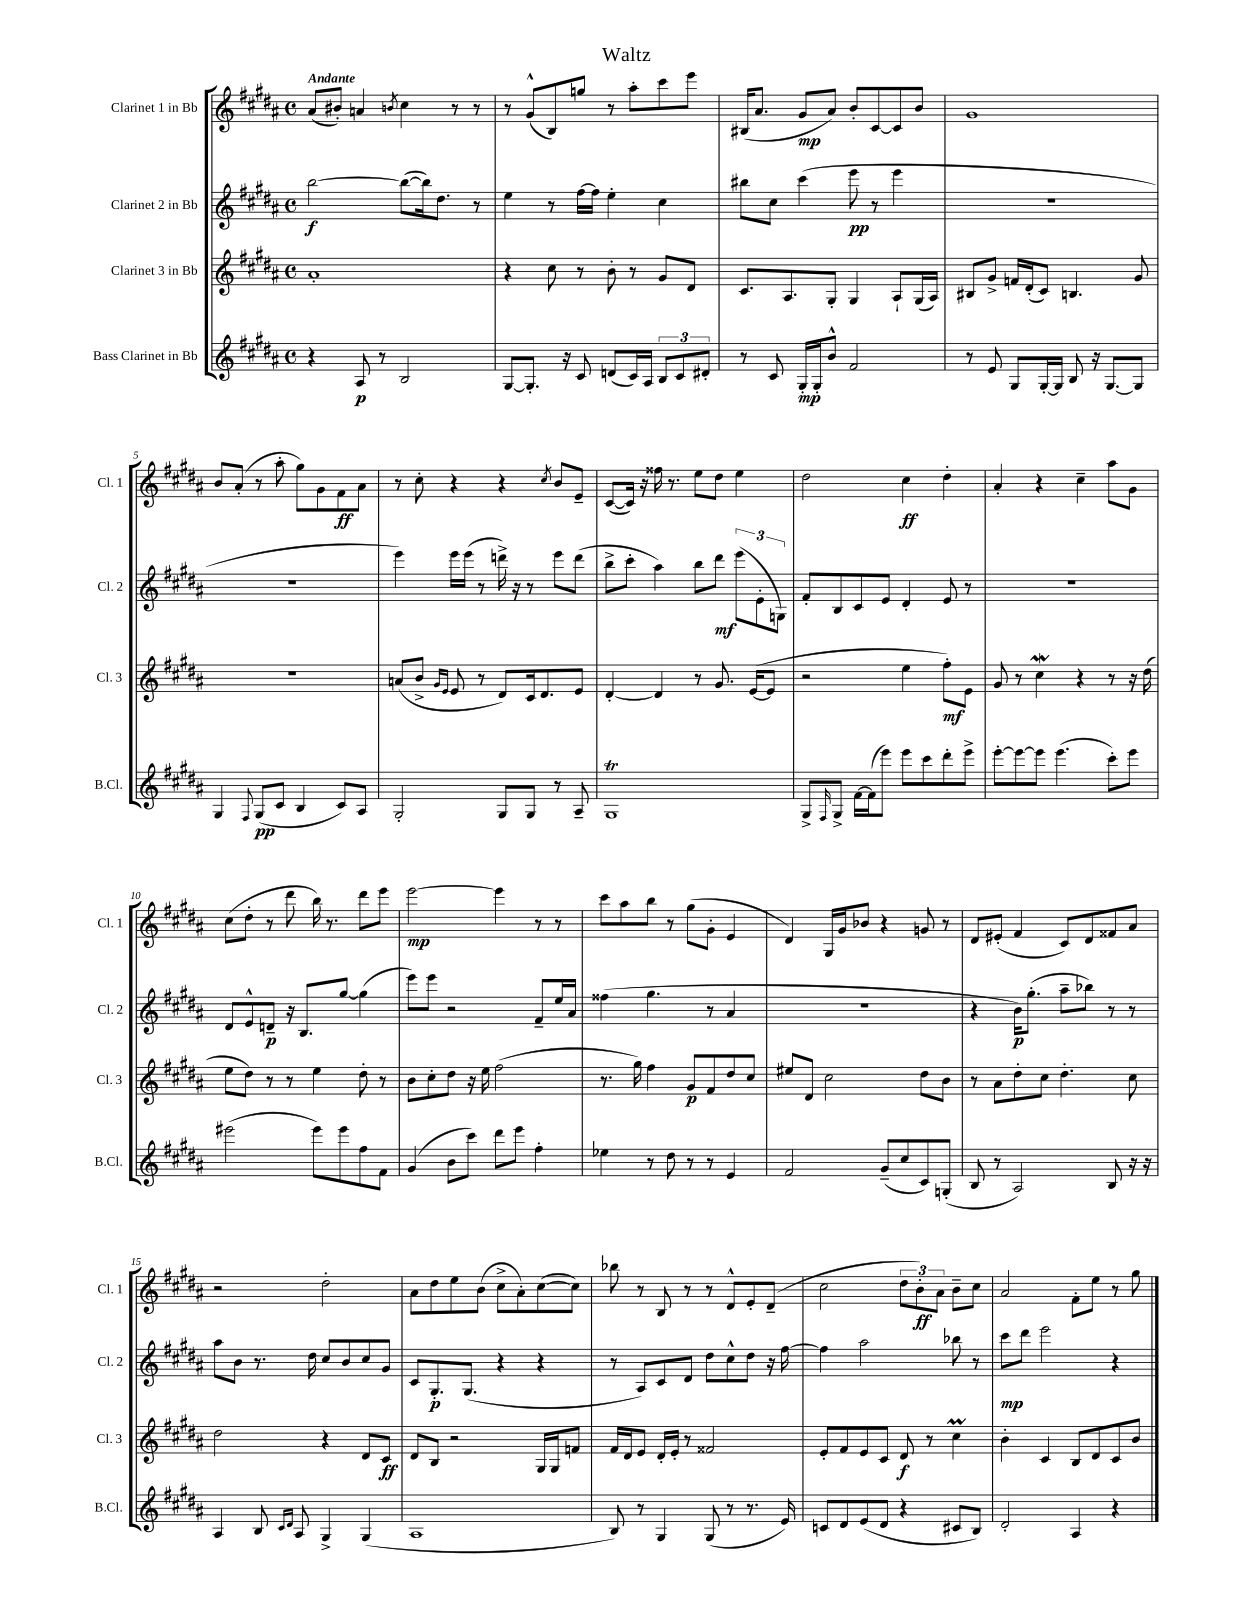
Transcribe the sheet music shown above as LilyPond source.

\header { title = "Waltz" }
<<
\new StaffGroup <<
\new Staff = "s0" \with { instrumentName = "Clarinet 1 in Bb" shortInstrumentName = "Cl. 1" } {
    \clef treble \key b \major \defaultTimeSignature \time 4/4 \tempo "Andante"
    ais'8( bis'8-.) a'4 \acciaccatura { b'8 } cis''4 r8 r8 |
    r8 gis'8-^( b8) g''8 r8 ais''8-. cis'''8 e'''8 |
    bis16( ais'8. gis'8\mp ais'8) b'8-. cis'8~ cis'8 b'8 |
    gis'1 |
    b'8 ais'8-.( r8 ais''8-. gis''8) gis'8 fis'8\ff ais'8 |
    r8 cis''8-. r4 r4 \acciaccatura { cis''8 } b'8 e'8-- |
    cis'8~( cis'16) r16 fisis''16 r8. e''8 dis''8 e''4 |
    dis''2 cis''4\ff dis''4-. |
    ais'4-. r4 cis''4-- ais''8 gis'8 |
    cis''8( dis''8-. r8 dis'''8 b''16) r8. dis'''8 e'''8 |
    e'''2~\mp e'''4 r8 r8 |
    cis'''8 ais''8 b''8 r8 gis''8( gis'8-. e'4 |
    dis'4) gis16 gis'16 bes'8 r4 g'8 r8 |
    dis'8 eis'8-.( fis'4 cis'8) dis'8 fisis'8 ais'8 |
    r2 dis''2-. |
    ais'8 dis''8 e''8 b'8( cis''8-> ais'8-.) cis''8~( cis''8) |
    bes''8 r8 b8 r8 r8 dis'8-^ e'8-. dis'8--( |
    cis''2 \tuplet 3/2 { dis''8 b'8-.\ff) ais'8 } b'8-- cis''8 |
    ais'2 fis'8-. e''8 r8 gis''8 \bar "|." |
}
\new Staff = "s1" \with { instrumentName = "Clarinet 2 in Bb" shortInstrumentName = "Cl. 2" } {
    \clef treble \key b \major \defaultTimeSignature \time 4/4
    b''2~\f b''8~( b''16) dis''8. r8 |
    e''4 r8 fis''16~ fis''16 e''4-. cis''4 |
    bis''8 cis''8 cis'''4( e'''8\pp r8 e'''4 |
    R1 |
    R1 |
    e'''4) e'''16 e'''16( r8 d'''16->) r16 r8 e'''8 d'''8( |
    b''8-> cis'''8-. ais''4) b''8 dis'''8\mf \tuplet 3/2 { e'''8( e'8-. g8) } |
    fis'8-. b8 cis'8 e'8 dis'4-. e'8 r8 |
    R1 |
    dis'8 e'8-^ d'8--\p r16 b8. gis''8~ gis''4( |
    e'''8) e'''8 r2 fis'8-- e''16 ais'16 |
    fisis''4( gis''4. r8 ais'4 |
    r1 |
    r4 b'16\p) gis''8.-.( ais''8-- bes''8) r8 r8 |
    ais''8 b'8 r8. dis''16 cis''8 b'8 cis''8 gis'8 |
    cis'8 gis8.-.\p gis8.( r4 r4 |
    r8 ais8) cis'8 dis'8 dis''8 cis''8-^ dis''8 r16 fis''16~ |
    fis''4 ais''2 bes''8 r8 |
    cis'''8\mp dis'''8 e'''2 r4 \bar "|." |
}
\new Staff = "s2" \with { instrumentName = "Clarinet 3 in Bb" shortInstrumentName = "Cl. 3" } {
    \clef treble \key b \major \defaultTimeSignature \time 4/4
    ais'1-. |
    r4 cis''8 r8 b'8-. r8 gis'8 dis'8 |
    cis'8. ais8. gis8-. gis4 ais8-! gis16( ais16) |
    bis8 gis'8-> f'16 dis'16-.( cis'8) b4. gis'8 |
    R1 |
    a'8( b'8-> \grace { gis'16 e'16 } e'8 r8 dis'8) cis'16 dis'8. e'8 |
    dis'4~-. dis'4 r8 gis'8. e'16~( e'8 |
    r2 e''4 fis''8-.\mf) e'8 |
    gis'8 r8 cis''4\mordent r4 r8 r16 dis''16( |
    e''8 dis''8) r8 r8 e''4 dis''8-. r8 |
    b'8 cis''8-. dis''8 r16 e''16 fis''2( |
    r8. gis''16) fis''4 gis'8\p fis'8 dis''8 cis''8 |
    eis''8 dis'8 cis''2 dis''8 b'8 |
    r8 ais'8 dis''8-. cis''8 dis''4.-. cis''8 |
    dis''2 r4 dis'8 cis'8\ff |
    dis'8 b8 r2 gis16 gis16 f'8 |
    fis'16 dis'16 e'8 dis'16-. e'16-. r8 fisis'2 |
    e'8-. fis'8 e'8 cis'8 dis'8\f r8 cis''4\prall |
    b'4-. cis'4 b8 dis'8 cis'8 b'8 \bar "|." |
}
\new Staff = "s3" \with { instrumentName = "Bass Clarinet in Bb" shortInstrumentName = "B.Cl." } {
    \clef treble \key b \major \defaultTimeSignature \time 4/4
    r4 ais8\p r8 b2 |
    gis8~ gis8.-. r16 cis'8 d'8( cis'16) ais16 \tuplet 3/2 { b8 cis'8 dis'8-. } |
    r8 cis'8 gis16-.\mp gis16-. b'8-^ fis'2 |
    r8 e'8 gis8 gis16~-. gis16 b8 r16 gis8.~ gis8 |
    gis4 \appoggiatura { fis8 } gis8\pp( cis'8 b4 cis'8) ais8 |
    gis2-. gis8 gis8 r8 ais8-- |
    gis1\trill |
    gis8-> \grace { fis16 } gis8-> fis'16~ fis'16( e'''8) e'''8 cis'''8 dis'''8-. e'''8-> |
    e'''8~-. e'''8~ e'''8 e'''4.( cis'''8-.) e'''8 |
    eis'''2( eis'''8) eis'''8 fis''8 fis'8 |
    gis'4( b'8 cis'''8) dis'''8 e'''8 fis''4-. |
    ees''4 r8 dis''8 r8 r8 e'4 |
    fis'2 gis'8--( cis''8 cis'8) g8-.( |
    b8 r8 ais2) b8 r16 r16 |
    ais4 b8 \grace { cis'16 dis'16 } ais8 gis4-> gis4( |
    ais1 |
    b8) r8 gis4 gis8( r8 r8. e'16) |
    c'8 dis'8 e'8( dis'8 r4 cis'8 b8) |
    dis'2-. ais4 r4 \bar "|." |
}
>>
>>
